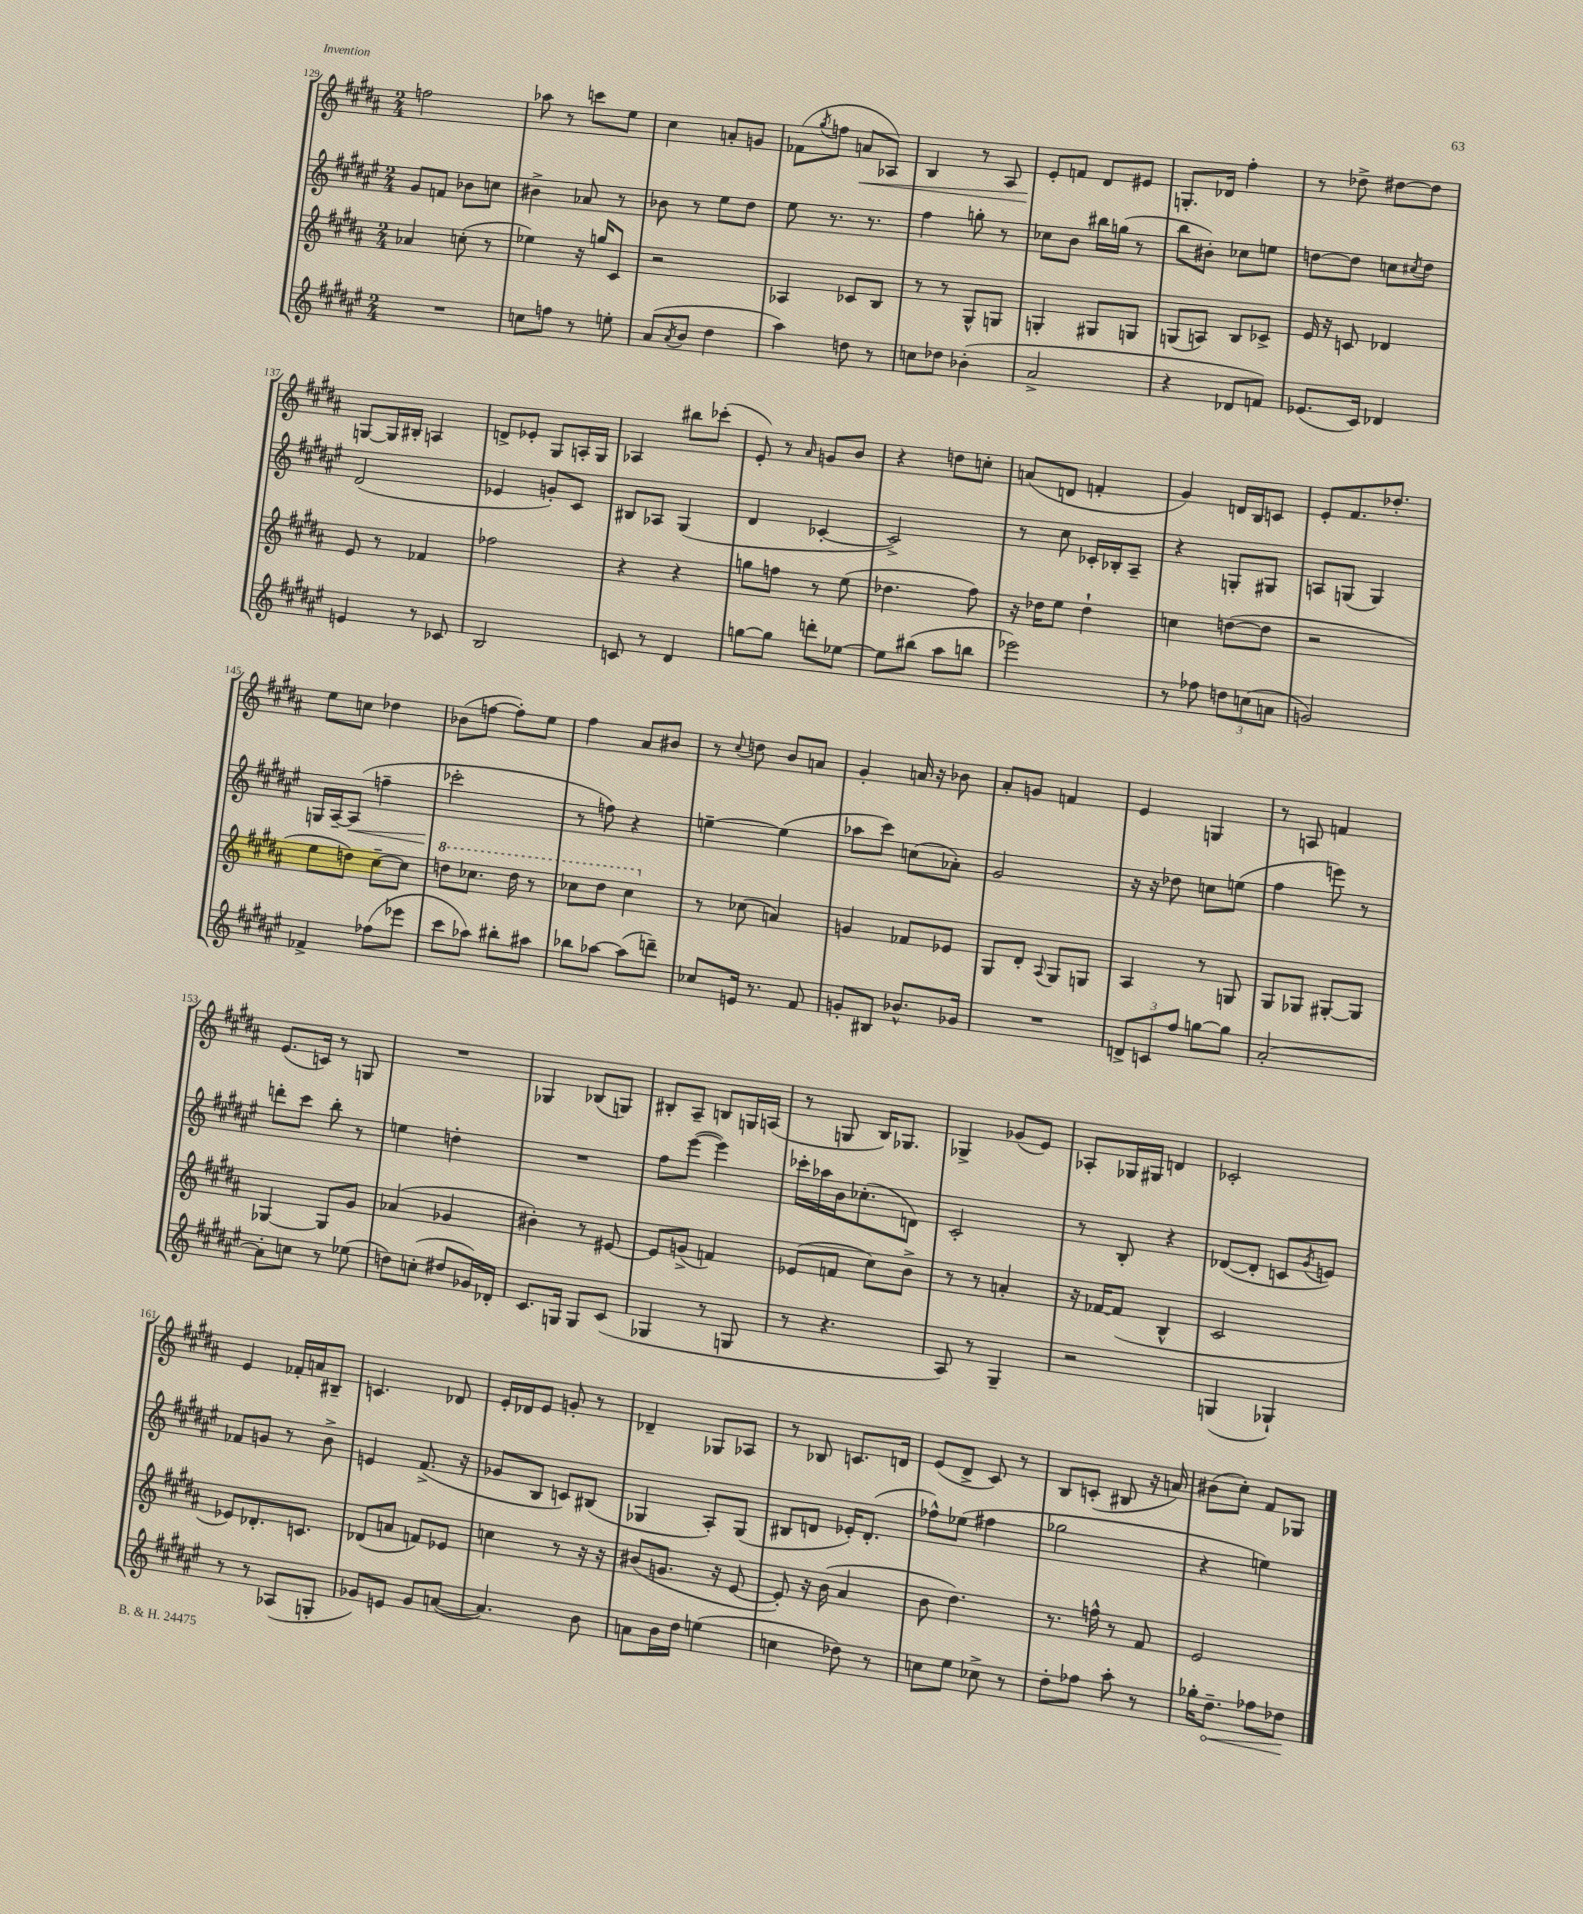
<<
\new StaffGroup <<
\new Staff = "s0" {
    \clef treble \key b \major \numericTimeSignature \time 2/4
    f''2 |
    aes''8 r8 c'''8 e''8 |
    cis''4 a'8-. g'8 |
    fes'8( \acciaccatura { gis''8 } f''8 a'8\< aes8) |
    b4 r8 ais8 |
    e'8-.\! f'8 dis'8 eis'8 |
    g8.-. des'16 fis''4-. |
    r8 des''8-> dis''8~ dis''8 |
    g8~ g16 bis16-. a4 |
    d'8-> ees'8-. gis8 a16-. gis16 |
    aes4 bis''8 ces'''8-.( |
    e'8-.) r8 \grace { ais'16 } g'8 b'8 |
    r4 d''8 c''8-. |
    a'8( d'8 f'4-. |
    gis'4) d'16 b16 c'8 |
    e'8-. fis'8. des''8.-. |
    e''8 c''8 des''4 |
    bes'8( f''8~ f''8-.) e''8 |
    fis''4 ais'8 bis'8 |
    r8 \appoggiatura { cis''8 } d''8 b'8 a'8 |
    gis'4-. a'16 r16 bes'8 |
    ais'8-. g'8 f'4 |
    e'4 g4 |
    r8 a8 f'4 |
    e'8.( c'16) r8 g8 |
    R2 |
    ges4 bes8( g8) |
    bis8-. ais8-- b8 g16 a16( |
    r8 g8 b16) ges8. |
    ges4-> ges'8( e'8) |
    aes8-. ges16 gis16 d'4 |
    ces'2-. |
    e'4 fes'16-. a'16 bis8-- |
    c'4. des'8 |
    e'16-. des'16 e'8 g'8-. r8 |
    des'4-- ges8 aes8 |
    r8 bes8 c'8. d'16 |
    e'8( dis'8-> cis'8) r8 |
    b8 c'8-.( bis8 r16 a'16) |
    bis'8( cis''8-.) fis'8 ges8 \bar "|." |
}
\new Staff = "s1" {
    \clef treble \key fis \major \numericTimeSignature \time 2/4
    gis'8 f'8 bes'8 c''8 |
    bis'4-> aes'8 r8 |
    bes'8 r8 eis''8 dis''8 |
    eis''8 r8. r8. |
    fis''4 g''8-. r8 |
    ces''8 b'8 bis''16 g''16( r8 |
    b''8 bis'8-.) ces''8 e''8 |
    d''8~ d''8 c''8 \acciaccatura { cis''8 } d''8 |
    dis'2( |
    ees'4 g'8-.) cis'8 |
    bis8 aes8 gis4( |
    dis'4 ces'4~-. |
    ces'2->) |
    r8 cis''8 ces'16-. bes16-. ais8-- |
    r4 g8-. gis8 |
    a8 g8( g4) |
    g16 ais16~-- ais8\<( f''4-- |
    ces'''2-.\! |
    r8 f''8) r4 |
    e''4~-- e''4( |
    aes''8 cis'''8) c''8( aes'8-.) |
    gis'2 |
    r16 r16 des''8 c''8 e''8( |
    fis''4 e'''8) r8 |
    d'''8-. cis'''8 b''8-. r8 |
    e''4 d''4-. |
    R2 |
    fis''8 eis'''8~( eis'''4) |
    ces'''16-. aes''16 b'16 ces''8.-.( d'8) |
    cis'2-. |
    r8 b8-. r4 |
    des'8~( des'8-. c'8 \acciaccatura { gis'8 } e'8) |
    fes'8 g'8 r8 b'8-> |
    e'4 fis'8.->( r16 |
    ges'8 b8 c'8) bis8( |
    ges4 ais8-.) ges8( |
    bis8 d'8 ees'16-.) d'8.-.( |
    fes''8-^) ees''8( fis''4 |
    ges''2 |
    r4 e''4) \bar "|." |
}
\new Staff = "s2" {
    \clef treble \key b \major \numericTimeSignature \time 2/4
    aes'4 c''8-.( r8 |
    ees''4) r16 g''16 cis'8 |
    r2 |
    aes4 ces'8 b8 |
    r8 r8 gis8-^ g8 |
    g4-. gis8 g8 |
    g8( a8) b8 ces'8-> |
    e'16 r16 c'8 des'4 |
    e'8 r8 fes'4 |
    fes''2 |
    r4 r4 |
    g''8 f''8 r8 e''8( |
    des''4. fis''8) |
    r16 des''16 e''8 des''4-! |
    c''4 d''8~( d''8 |
    r2 |
    e''8 d''8) cis''8~-- cis''8 |
    \ottava #1 d'''8 ces'''8. d'''16 r8 |
    ces'''8 dis'''8 ces'''4 \ottava #0 |
    r8 ces''8( a'4) |
    g'4 fes'8 ees'8 |
    gis8 dis'8-. \appoggiatura { ais8 } gis8 g8 |
    ais4 r8 g8 |
    gis8 ges8 gis8~-. gis8 |
    ges4~ ges8 gis'8 |
    aes'4( ges'4 |
    bis'4-.) r8 eis'8~ |
    eis'8 g'8->( f'4) |
    ees'8( f'8 cis''8) b'8-> |
    r8 r8 a'4-. |
    r16 fes'16~ fes'8( b4-^ |
    cis'2 |
    ees'8) des'8.-. c'8. |
    des'8( a'8 f'8) ees'8 |
    c''4 r8 r16 r16 |
    bis'8( g'8. r16 e'8~ |
    e'8-.) r16 b'16( ais'4 |
    b'8 dis''4.) |
    r8. f''16-^ r8 fis'8 |
    e'2 \bar "|." |
}
\new Staff = "s3" {
    \clef treble \key fis \major \numericTimeSignature \time 2/4
    R2 |
    c''8 f''8 r8 e''8-. |
    ais'8( \acciaccatura { ais'8 } b'8 dis''4 |
    ais''4) d''8 r8 |
    c''8 des''8 bes'4-.( |
    ais'2-> |
    r4 des'8 f'8) |
    ees'8.( cis'16) des'4 |
    e'4 r8 ces'8 |
    b2 |
    c'8 r8 dis'4 |
    g''8~ g''8 d'''8-. ees''8~ |
    ees''8 bis''8( ais''8 b''8 |
    ees'''2) |
    r8 fes''8 \tuplet 3/2 { d''8 c''8( a'8 } |
    g'2) |
    fes'4-> fes''8( ees'''8 |
    cis'''8 aes''8) bis''8-. ais''8 |
    bes''8 aes''8~ aes''8( d'''8--) |
    ces''8 e'16 r8. fis'8 |
    g'8-. bis8 bes'8.-^ ges'16 |
    R2 |
    \tuplet 3/2 { d'8-> c'8 fis''8 } g''8~ g''8 |
    ais'2~-. |
    ais'8-. c''8 r8 ees''8( |
    d''8) c''8-.( dis''8 ges'16) des'16-. |
    cis'8. g16 g8 cis'8( |
    ges4 r8 g8 |
    r8 r4. |
    ais8) r8 gis4-- |
    r2 |
    g4( ges4-!) |
    r8 r8 aes8( g8-. |
    ges'8) e'8 ges'8 a'8~( |
    a'4.) b'8 |
    a'8 b'16 dis''16 e''4( |
    c''4 des''8) r8 |
    c''8 eis''8 ces''8-> r8 |
    dis''8-. fes''8 ais''8-. r8 |
    ges''16-. \once \override Hairpin.circled-tip = ##t dis''8.--\< fes''8 des''8\! \bar "|." |
}
>>
>>
\layout { \context { \Score currentBarNumber = #129 } }
